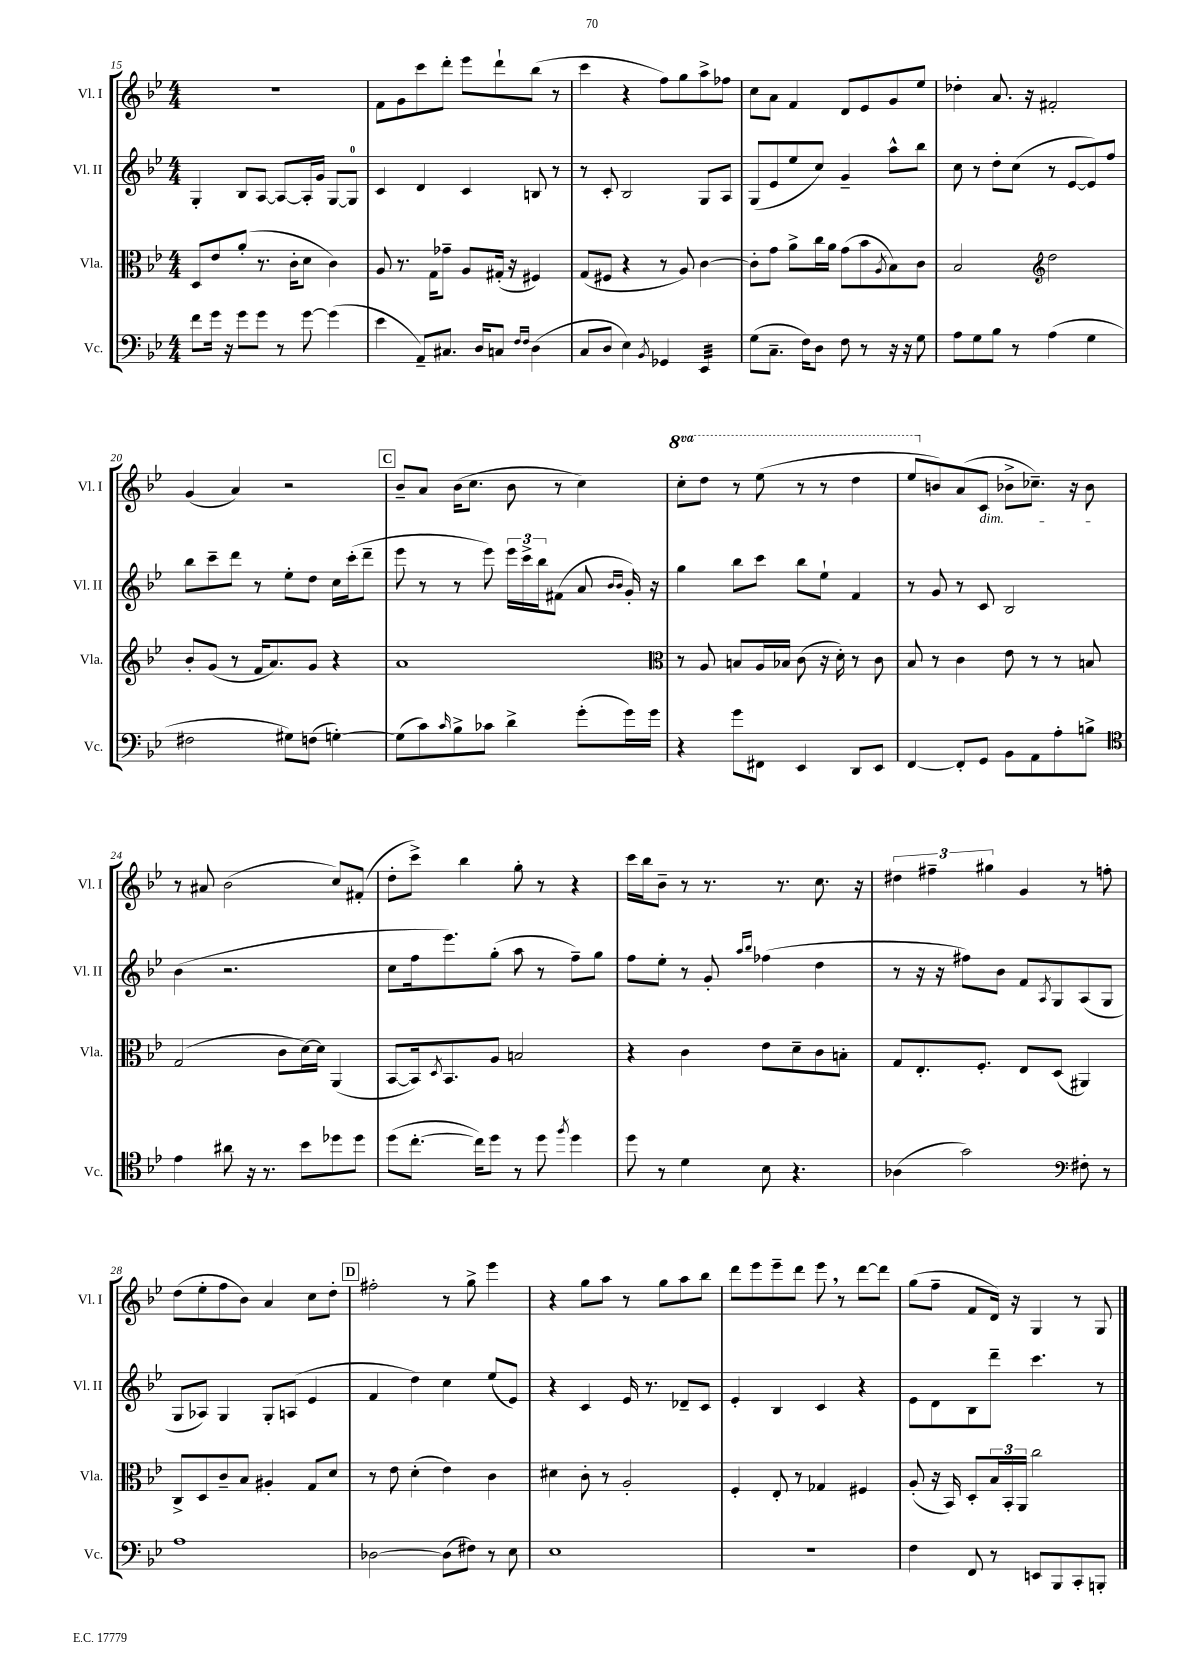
<<
\new StaffGroup <<
\new Staff = "s0" \with { instrumentName = "Vl. I" shortInstrumentName = "Vl. I" } {
    \clef treble \key bes \major \numericTimeSignature \time 4/4 \set Staff.ottavationMarkups = #ottavation-simple-ordinals
    R1 |
    f'8 g'8 c'''8 d'''8-. ees'''8 d'''8-! bes''8( r8 |
    c'''4 r4 f''8) g''8 a''8-> fes''8 |
    c''8 a'8 f'4 d'8 ees'8 g'8 ees''8 |
    des''4-. a'8. r16 fis'2-. |
    g'4( a'4) r2 |
    \mark \markup { \box "C" } bes'8-- a'8 bes'16( c''8. bes'8 r8 c''4) |
    \ottava #1 c'''8-. d'''8 r8 ees'''8( r8 r8 d'''4 |
    ees'''8 \ottava #0 b'8) a'8( c'8\dim bes'8-> ces''8.--) r16 bes'8\! |
    r8 ais'8 bes'2( c''8) fis'8-.( |
    d''8-. c'''8->) bes''4 g''8-. r8 r4 |
    c'''16 bes''16 bes'8-- r8 r8. r8. c''8. r16 |
    \tuplet 3/2 { dis''4 fis''4-- gis''4 } g'4 r8 f''8-. |
    d''8( ees''8-. f''8 bes'8) a'4 c''8 d''8-. |
    \mark \markup { \box "D" } fis''2-. r8 g''8-> ees'''4 |
    r4 g''8 a''8 r8 g''8 a''8 bes''8 |
    d'''8 ees'''8 ees'''8-- d'''8 ees'''8 \breathe r8 d'''8~ d'''8 |
    g''8( f''8-- f'8 d'16) r16 g4 r8 g8 \bar "|." |
}
\new Staff = "s1" \with { instrumentName = "Vl. II" shortInstrumentName = "Vl. II" } {
    \clef treble \key bes \major \numericTimeSignature \time 4/4
    g4-. bes8 a8~ a8~ a16-. g'16 g8~ g8-0 |
    c'4 d'4 c'4 b8 r8 |
    r8 c'8-. bes2 g8 a8 |
    g8( ees'8 ees''8 c''8) g'4-- a''8-^ bes''8 |
    c''8 r8 d''8-. c''8( r8 ees'8~ ees'8) f''8 |
    bes''8 c'''8-- d'''8 r8 ees''8-. d''8 c''16 c'''16-.( d'''8-- |
    \mark \markup { \box "C" } ees'''8 r8 r8 ees'''8) \tuplet 3/2 { ees'''16 c'''16-> bes''16 } fis'8( a'8 \grace { bes'16 bes'16 } g'16-.) r16 |
    g''4 bes''8 c'''8 bes''8 ees''8-! f'4 |
    r8 g'8 r8 c'8 bes2 |
    bes'4( r2. |
    c''8 f''16 ees'''8.) g''8-.( a''8 r8 f''8--) g''8 |
    f''8 ees''8-. r8 g'8-. \grace { a''16 bes''16 } fes''4( d''4 |
    r8 r16 r16 fis''8) bes'8 f'8 \acciaccatura { a8 } g8 a8( g8 |
    g8 aes8) g4 g8-. a8( ees'4 |
    \mark \markup { \box "D" } f'4 d''4) c''4 ees''8( ees'8) |
    r4 c'4 ees'16 r8. des'8-- c'8 |
    ees'4-. bes4 c'4 r4 |
    ees'8 d'8 bes8 d'''8-- c'''4. r8 \bar "|." |
}
\new Staff = "s2" \with { instrumentName = "Vla." shortInstrumentName = "Vla." } {
    \clef alto \key bes \major \numericTimeSignature \time 4/4
    d8 ees'8 a'8-.( r8. c'16-. d'8 c'4) |
    a8 r8. g16 ges'8-- a8 gis16-.( r16 fis4) |
    g8( fis8 r4 r8 a8) c'4~ |
    c'8-. g'8 a'8-> c''16 a'16 g'8( bes'8 \acciaccatura { a8 } bes8) c'8 |
    bes2 \clef treble d''2 |
    bes'8-. g'8( r8 f'16 a'8.) g'8 r4 |
    \mark \markup { \box "C" } a'1 |
    \clef alto r8 a8 b8 a16 bes16 c'8( r16 d'16-.) r8 c'8 |
    bes8 r8 c'4 ees'8 r8 r8 b8 |
    g2( c'8 d'16~) d'16 a,4( |
    bes,8~ bes,16) \acciaccatura { d8 } bes,8. a8 b2 |
    r4 c'4 ees'8 d'8-- c'8 b8-. |
    g8 ees8.-. f8.-. ees8 d8( ais,4) |
    c8-> d8 c'8-- bes8 ais4-. g8 d'8 |
    \mark \markup { \box "D" } r8 ees'8 d'4-.( ees'4) c'4 |
    dis'4 c'8-. r8 a2-. |
    f4-. ees8-. r8 ges4 fis4 |
    a8-.( r16 bes,16) d8-. \tuplet 3/2 { bes16 bes,16-. a,16 } c''2 \bar "|." |
}
\new Staff = "s3" \with { instrumentName = "Vc." shortInstrumentName = "Vc." } {
    \clef bass \key bes \major \numericTimeSignature \time 4/4
    f'8 g'16 r16 g'8 g'8 r8 g'8~ g'4( |
    ees'4 a,8--) cis8. d16 c8 \grace { f16 f16 } d4( |
    c8 d8 ees4) \acciaccatura { bes,8 } ges,4 ees,4:32 |
    g8( c8.-- f16) d8 f8 r8 r16 r16 g8 |
    a8 g8 bes8 r8 a4( g4 |
    fis2 gis8) f8( g4~-.) |
    \mark \markup { \box "C" } g8( c'8) \grace { c'16 } bes8-> ces'8 d'4-> g'8-.( g'16) g'16 |
    r4 g'8 fis,8 ees,4 d,8 ees,8 |
    f,4~ f,8-. g,8 bes,8 a,8 a8-. b8-> |
    \clef tenor ees'4 ais'8 r16 r8. bes'8 des''8 des''8 |
    d''8( c''8.~-. c''16) d''8 r8 d''8 \acciaccatura { f''8 } d''4 |
    d''8 r8 d'4 bes8 r4. |
    aes4( g'2) \clef bass fis8-. r8 |
    a1 |
    \mark \markup { \box "D" } des2~ des8( fis8) r8 ees8 |
    ees1 |
    R1 |
    f4 f,8 r8 e,8 bes,,8 c,8-. b,,8-. \bar "|." |
}
>>
>>
\layout { \context { \Score currentBarNumber = #15 } }
